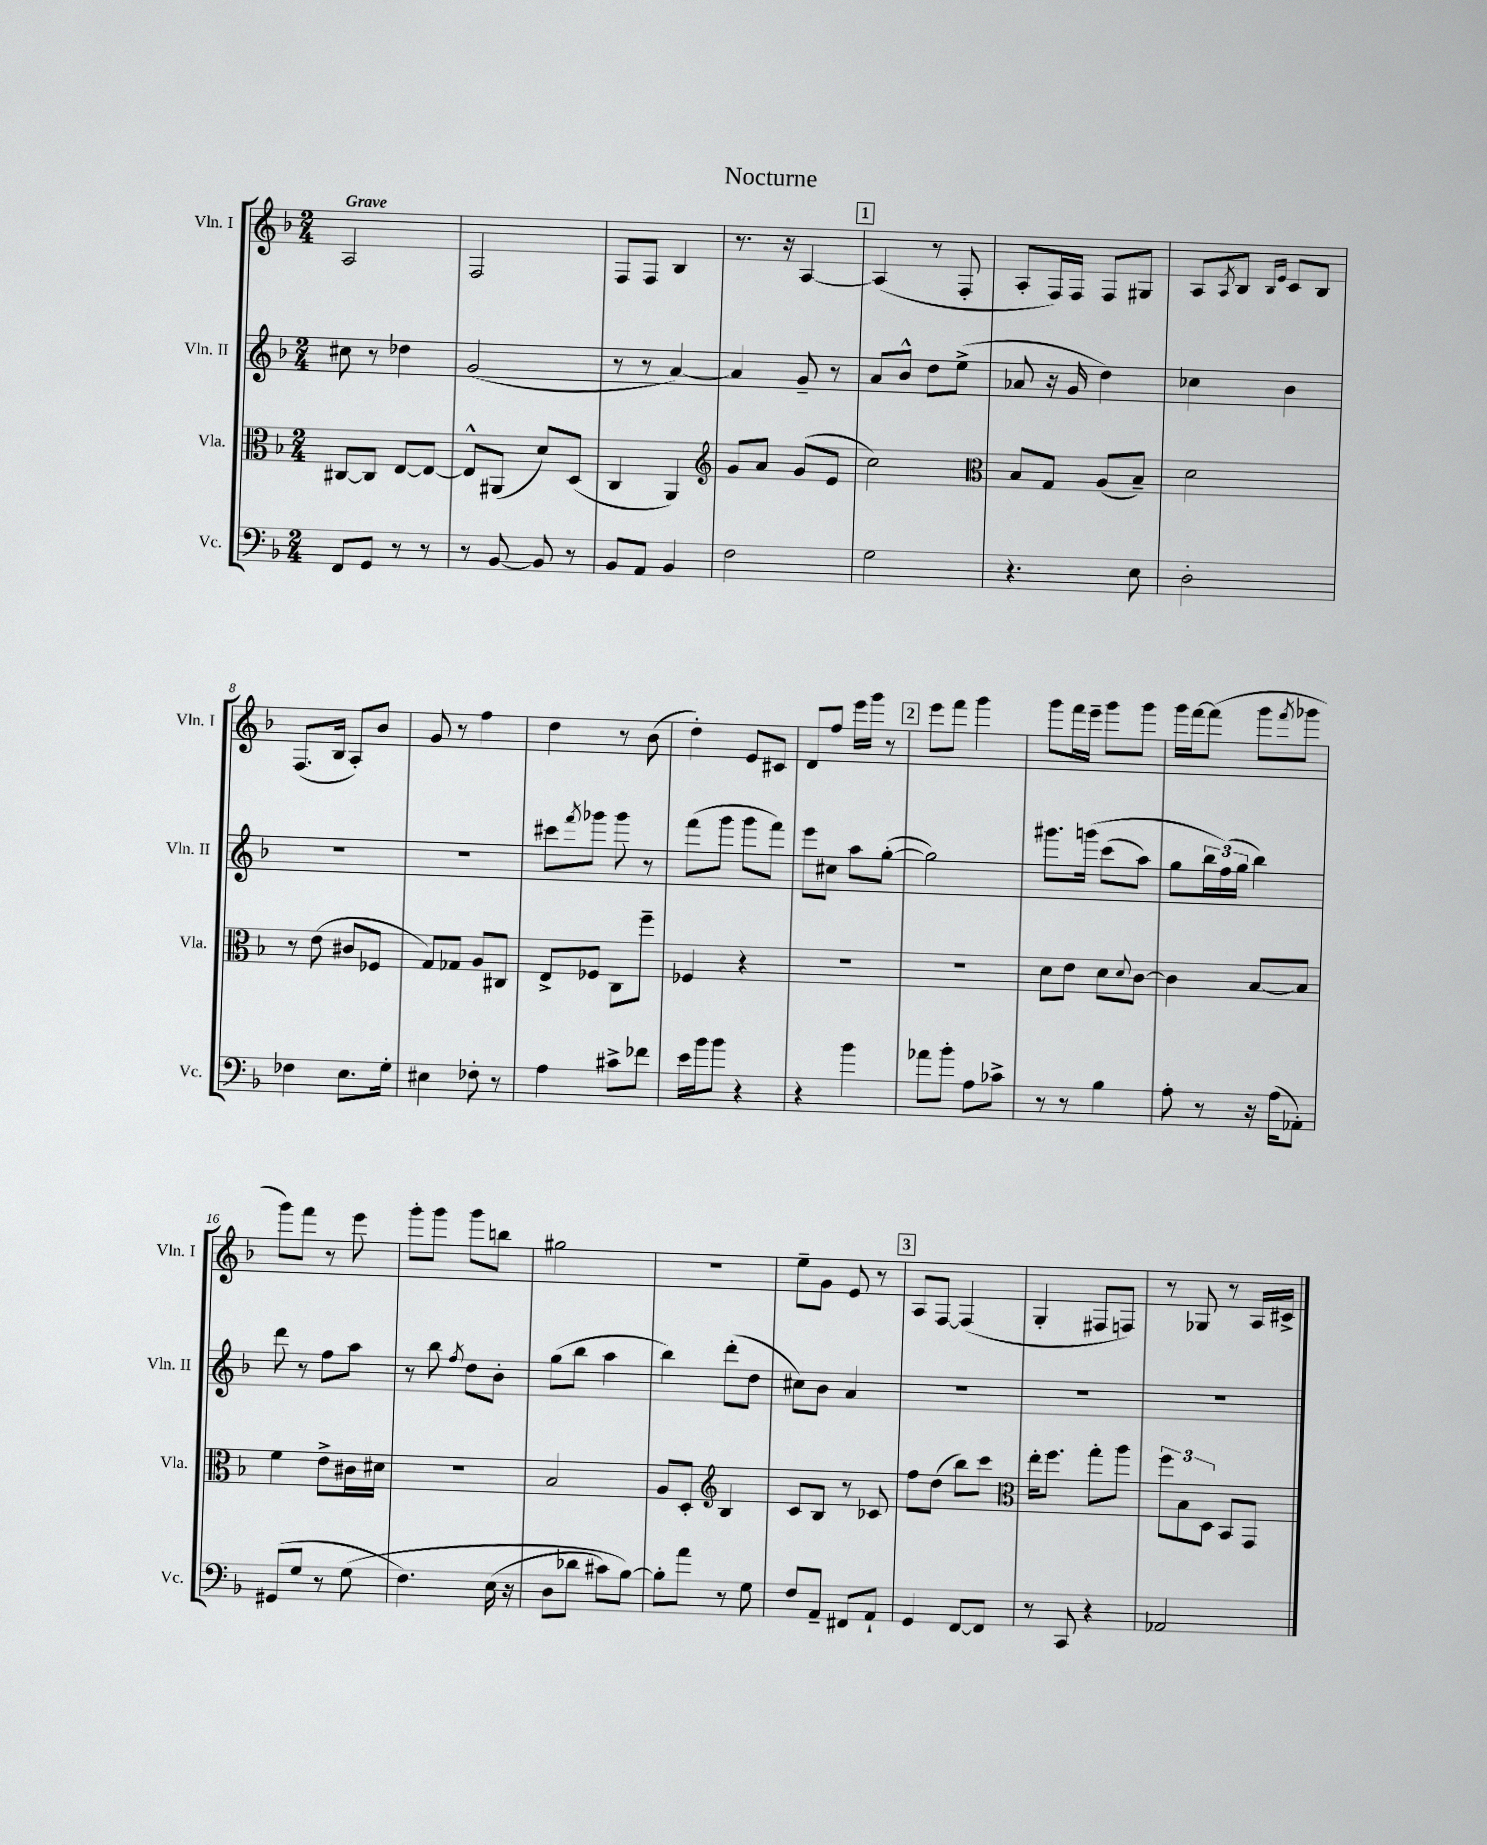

**kern	**kern	**kern	**kern
*staff4	*staff3	*staff2	*staff1
*clefF4	*clefC3	*clefG2	*clefG2
*k[b-]	*k[b-]	*k[b-]	*k[b-]
*M2/4	*M2/4	*M2/4	*M2/4
8FF/L	[8C#/L	8cc#\	2A/
8GG/J	8C#/]J	8r	.
8r	[8E/L	4dd-\	.
8r	8E/_J	.	.
=	=	=	=
8r	8E^^/]L	(2g/	2F/
[8BB-/	(8AA#/J	.	.
8BB-/]	8d/L)	.	.
8r	(8D/J	.	.
=	=	=	=
8BB-/L	4C/	8r	8F/L
8AA/J	.	8r	8F/J
4BB-/	4AA/)	[4a/)	4B-/
=	=	=	=
*	*clefG2	*	*
2F\	8g/L	4a/]	8.r
.	8a/J	.	.
.	.	.	16r
.	(8g/L	8g~/	[4A/
.	8e/J	8r	.
=	=	=	=
2G\	2cc\)	8a/L	(4A/]
.	.	8b-^^/J	.
.	.	8dd\L	8r
.	.	(8ee^\J	8F'/
=	=	=	=
*	*clefC3	*	*
4.r	8B-/L	8a-/	8A'/L
.	8G/J	16r	16F/L)
.	.	16g/	16F/JJ
.	(8A/L	4dd\)	8F/L
8E\	8B-~/J)	.	8G#/J
=	=	=	=
2D'\	2d\	4cc-\	8A/L
.	.	.	8qA/
.	.	.	8B-/J
.	.	.	16qqB-/LL
.	.	.	16qqe/JJ
.	.	4b-\	8c/L
.	.	.	8B-/J
=	=	=	=
4F-\	8r	2r	(8.F/L
.	(8e\	.	.
.	.	.	16B-/Jk
8.E\L	8c#/L	.	8A'/L)
.	8F-/J	.	8b-/J
16G'\Jk	.	.	.
=	=	=	=
4E#\	8G/L)	2r	8g/
.	8G-/J	.	8r
8F-'\	8A/L	.	4ff\
8r	8C#/J	.	.
=	=	=	=
4A\	8E^/L	8ccc#\L	4dd\
.	.	8qfff/	.
.	8F-/J	8ggg-\J	.
8c#^\L	8C\L	8ggg-\	8r
8f-\J	8ff~\J	8r	(8b-\
=	=	=	=
16e\LL	4F-/	(8fff\L	4dd'\)
16b-\J	.	.	.
8b-\J	.	8ggg\J	.
4r	4r	8ggg\L	8e/L
.	.	8fff\J)	8c#/J
=	=	=	=
4r	2r	8eee\L	8d/L
.	.	8cc#\J	8ff/J
4b-\	.	8aa\L	16eee\LL
.	.	.	16ggg\JJ
.	.	([8gg'\J	8r
=	=	=	=
8a-\L	2r	2gg\])	8eee\L
8b-'\J	.	.	8fff\J
8A\L	.	.	4ggg\
8c-^\J	.	.	.
=	=	=	=
8r	8d\L	8.ggg#\L	8ggg\L
8r	8e\J	.	16fff\L
.	.	&(16ggg\Jk	16eee~\JJ
4B-\	8d\L	(8ccc\L	8ggg\L
.	8qqd/	.	.
.	[8c\J	8aa\J)	8ggg\J
=	=	=	=
8A'\	4c\]	8gg\L	16ggg\LL
.	.	.	[16fff\J
8r	.	24bb-\L	(8fff\]J
.	.	(24ff\&)	.
.	.	24gg\JJ	.
16r	[8B-/L	4bb-\)	8ggg\L
(16A\LK	.	.	.
.	.	.	8qfff/
8AA-'\J)	8B-/]J	.	8ggg-\J
=	=	=	=
(8GG#/L	4f\	8ddd\	8ggg\L)
8G/J	.	8r	8fff\J
8r	8e^\L	8ff\L	8r
&(8G\	16c#\L	8aa\J	8eee\
.	16d#\JJ	.	.
=	=	=	=
4.F\)	2r	8r	8ggg'\L
.	.	8bb-\	8ggg\J
.	.	8qff/	.
.	.	8dd\L	8ggg\L
(16E\	.	8b-'\J	8bb\J
16r	.	.	.
=	=	=	=
8D\L	2B-/	(8gg\L	2gg#\
8d-\J	.	8bb-\J	.
8c#\L)	.	4aa\	.
[8B-\J&)	.	.	.
=	=	=	=
8B-'\]L	8A/L	4bb-\)	2r
8a\J	8D'/J	.	.
*	*clefG2	*	*
8r	4B-/	(8ddd'\L	.
8G\	.	8dd\J	.
=	=	=	=
8F/L	8c/L	8cc#\L)	8ee~\L
8AA~/J	8B-/J	8b-\J	8g\J
8FF#/L	8r	4a/	8e/
8AA`/J	8c-/	.	8r
=	=	=	=
4GG/	8ff\L	2r	8A/L
.	(8dd\J	.	[8F/J
[8FF/L	8bb-\L)	.	(4F/]
8FF/]J	8ccc\J	.	.
=	=	=	=
*	*clefC3	*	*
8r	16ee'\LK	2r	4G'/
.	8.ff\J	.	.
8CC/	.	.	.
4r	8gg'\L	.	8F#/L
.	8aa\J	.	8F/J)
=	=	=	=
2AA-/	12ff\L	2r	8r
.	12B-\	.	.
.	.	.	8G-/
.	12D\J	.	.
.	8BB-/L	.	8r
.	8GG/J	.	16A/LL
.	.	.	16c#^/JJ
==	==	==	==
*-	*-	*-	*-
